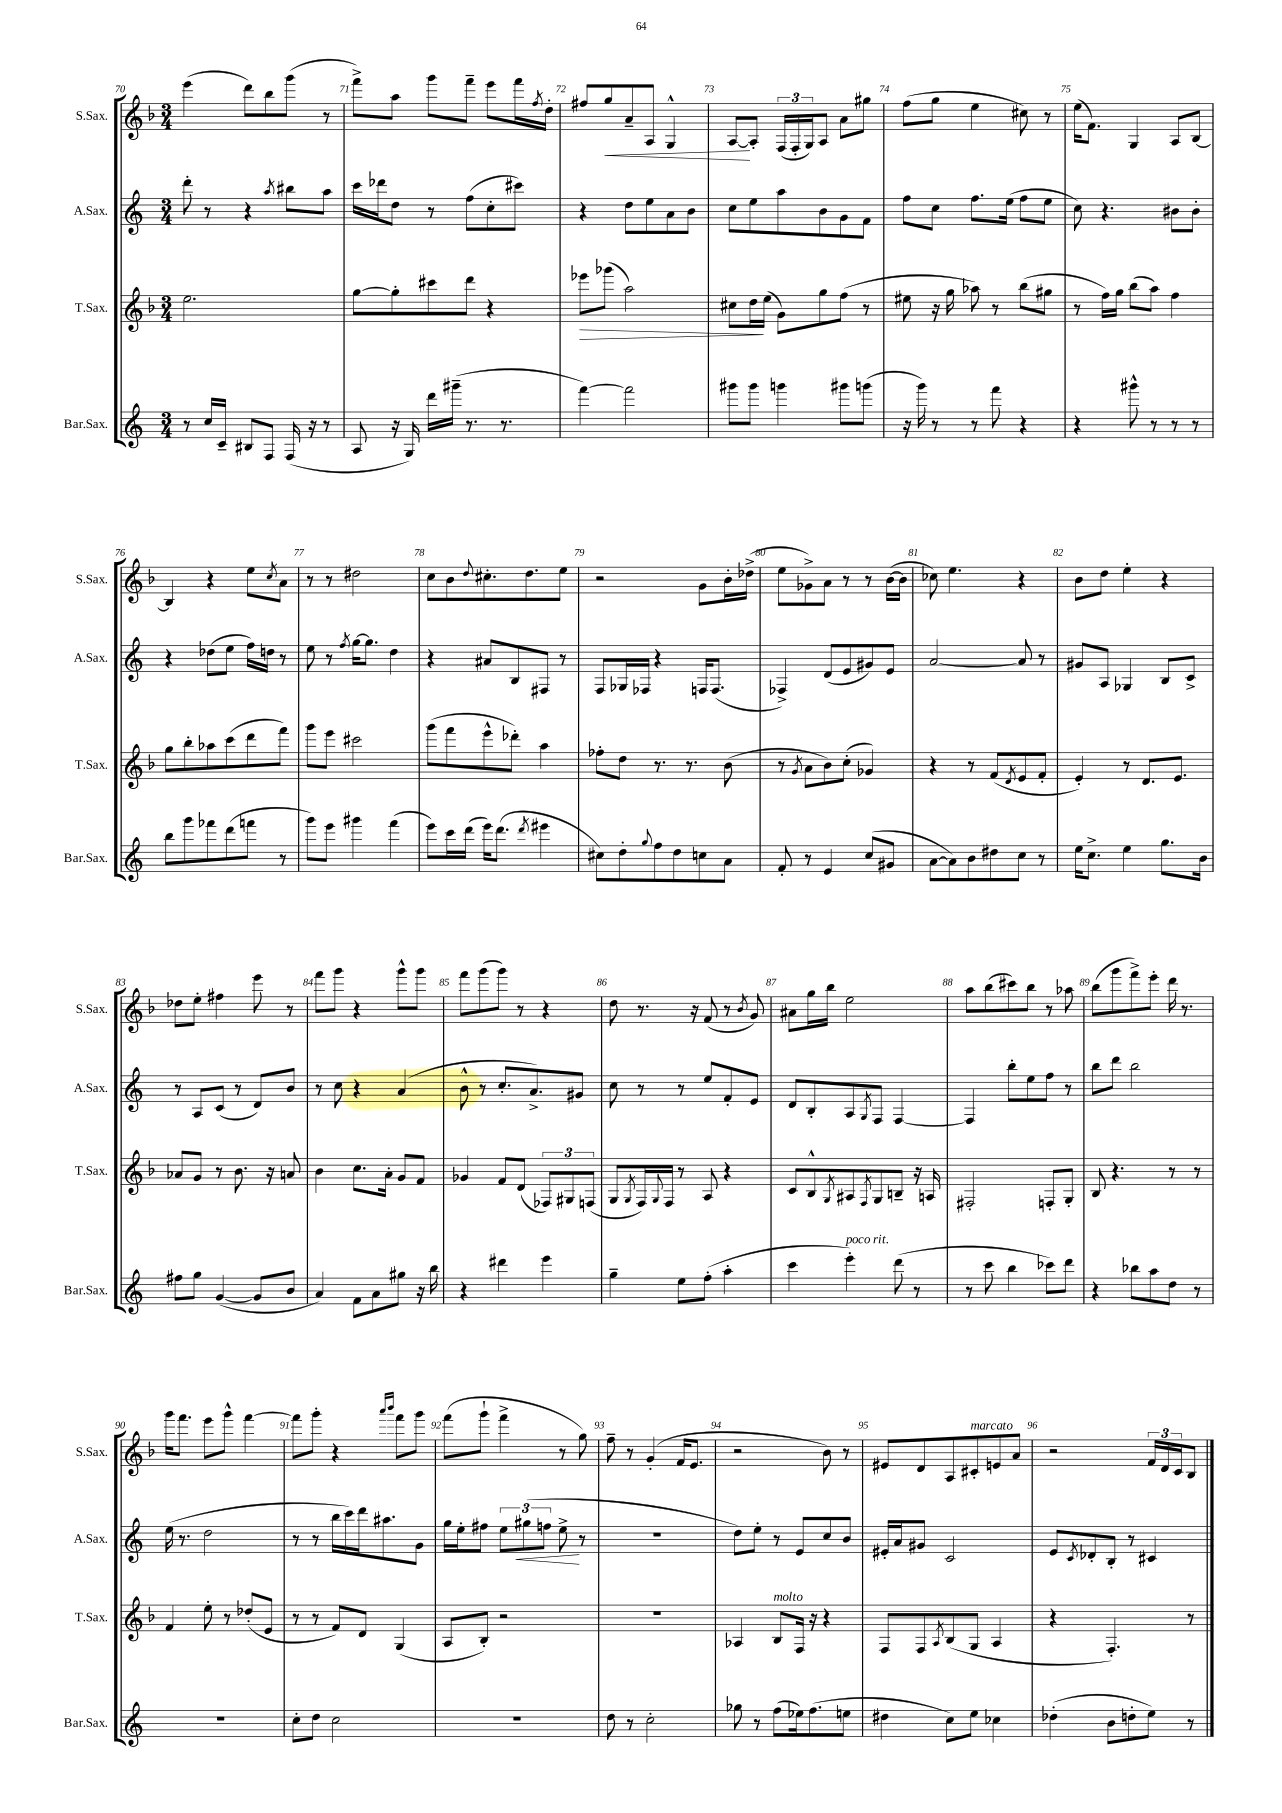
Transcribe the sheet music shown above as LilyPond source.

<<
\new StaffGroup <<
\new Staff = "s0" \with { instrumentName = "S.Sax." shortInstrumentName = "S.Sax." } {
    \clef treble \key f \major \numericTimeSignature \time 3/4
    e'''4( d'''8) bes''8 g'''8( r8 |
    f'''8->) a''8 g'''8 f'''8-- e'''8 f'''16 \acciaccatura { f''8 } d''16-. |
    fis''8 g''8\< a'8-- a8 g4-^ |
    a8~\! a8-. \tuplet 3/2 { f16( f16-. g16) } a8 a'8 gis''8 |
    f''8( g''8 e''4 cis''8) r8 |
    e''16( f'8.) g4 a8 bes8~ |
    bes4 r4 e''8 \acciaccatura { c''8 } a'8 |
    r8 r8 dis''2 |
    c''8 bes'8 \appoggiatura { d''8 } cis''8.-. d''8. e''8 |
    r2 g'8 bes'16-. des''16->( |
    e''8 ges'8->) a'8 r8 r8 bes'16~( bes'16 |
    ces''8) e''4. r4 |
    bes'8 d''8 e''4-. r4 |
    des''8 e''8-. fis''4 e'''8 r8 |
    f'''8 g'''8 r4 g'''8-^ g'''8 |
    f'''8 g'''8( g'''8) r8 r4 |
    d''8 r8. r16 f'8( r8 \acciaccatura { bes'8 } g'8) |
    ais'8 g''16 bes''16 e''2 |
    a''8 bes''8( cis'''8) bes''8 r8 aes''8 |
    bes''8( g'''8 f'''8->) e'''8-. d'''16 r8. |
    g'''16 f'''8. e'''8 g'''8-^ f'''4~ |
    f'''8 g'''8-. r4 \grace { a'''16 bes'''16 } f'''8 g'''8 |
    f'''8( g'''8-! f'''4-> r8 g''8) |
    f''8-- r8 g'4-.( f'16 e'8. |
    r2 bes'8) r8 |
    eis'8 d'8 a8 cis'8-.^\markup { \italic "marcato" } e'8 a'8 |
    r2 \tuplet 3/2 { f'16 d'16 c'16 } bes8 \bar "|." |
}
\new Staff = "s1" \with { instrumentName = "A.Sax." shortInstrumentName = "A.Sax." } {
    \clef treble \key c \major \numericTimeSignature \time 3/4
    d'''8-. r8 r4 \acciaccatura { a''8 } bis''8 a''8 |
    c'''16 des'''16 d''8 r8 f''8( c''8-. cis'''8) |
    r4 d''8 e''8 a'8 b'8 |
    c''8 e''8 a''8 b'8 g'8 f'8 |
    f''8 c''8 f''8. e''16( f''8 e''8 |
    c''8) r4. bis'8 bis'8-. |
    r4 des''8( e''8 f''16) d''16 r8 |
    e''8 r8 \acciaccatura { f''8 } g''16~ g''8. d''4 |
    r4 ais'8 b8 fis8 r8 |
    f8 ges16 fes16 r4 f16 f8.( |
    fes4->) d'8( e'8 gis'8) e'8 |
    a'2~ a'8 r8 |
    gis'8 a8 ges4 b8 c'8-> |
    r8 a8 c'8( r8 d'8) b'8 |
    r8 c''8 r4 a'4( |
    b'8-^ r8 c''8.-. a'8.->) gis'8 |
    c''8 r8 r8 e''8 f'8-. e'8 |
    d'8 b8-. a8 \acciaccatura { g8 } f8 f4~ |
    f4 b''8-. e''8 f''8 r8 |
    b''8 d'''8 b''2 |
    e''16( r8. d''2 |
    r8 r8 b''16 c'''16) d'''16 ais''8. g'8 |
    g''16 e''16-. fis''8 \tuplet 3/2 { e''8 gis''8\<( f''8 } e''8->\! r8 |
    R2. |
    d''8) e''8-. r8 e'8 c''8 b'8 |
    eis'16-. a'16 gis'8 c'2 |
    e'8 \acciaccatura { c'8 } des'8-. b8-. r8 cis'4 \bar "|." |
}
\new Staff = "s2" \with { instrumentName = "T.Sax." shortInstrumentName = "T.Sax." } {
    \clef treble \key f \major \numericTimeSignature \time 3/4
    e''2. |
    g''8~ g''8-. cis'''8 d'''8 r4 |
    ees'''8\> ges'''8( a''2) |
    cis''8 d''16\! e''16( g'8) g''8 f''8( r8 |
    eis''8 r16 g''16 aes''8) r8 bes''8( gis''8 |
    r8 f''16) g''16 bes''8( a''8) f''4 |
    g''8 bes''8-. aes''8 c'''8( d'''8 f'''8) |
    g'''8 e'''8 cis'''2 |
    g'''8( f'''8 e'''8-^ des'''8-.) a''4 |
    fes''8-. d''8 r8. r8. bes'8( |
    r8 \acciaccatura { g'8 } a'8 bes'8) c''8-.( ges'4) |
    r4 r8 f'8( \acciaccatura { d'8 } e'8 f'8-. |
    e'4-.) r8 d'8. e'8. |
    aes'8 g'8 r8 bes'8. r16 a'8 |
    bes'4 c''8. a'16-. g'8 f'8 |
    ges'4 f'8 d'8( \tuplet 3/2 { fes8) gis8 f8( } |
    g8 \acciaccatura { g8 } f16) \appoggiatura { g8 } f16 r8 a8 r4 |
    c'8 bes8-^ \acciaccatura { g8 } ais8 \acciaccatura { f8 } g8 b8-- r16 a16 |
    fis2-. f8-. g8-. |
    bes8 r4. r8 r8 |
    f'4 e''8-. r8 des''8-.( e'8 |
    r8 r8 f'8) d'8 g4( |
    a8 bes8-.) r2 |
    R2. |
    aes4 bes8^\markup { \italic "molto" } f16 r16 r4 |
    f8 f8 \acciaccatura { a8 } bes8( g8 a4 |
    r4 f4.-.) r8 \bar "|." |
}
\new Staff = "s3" \with { instrumentName = "Bar.Sax." shortInstrumentName = "Bar.Sax." } {
    \clef treble \key c \major \numericTimeSignature \time 3/4
    r8 c''16 c'16-- bis8 f8 f16( r16 r8 |
    a8 r16 g16) d'''16 gis'''16--( r8. r8. |
    f'''4~) f'''2 |
    gis'''8 gis'''8 g'''4 gis'''8 g'''8( |
    r16 g'''16) r8 r8 f'''8 r4 |
    r4 gis'''8-^ r8 r8 r8 |
    b''8 g'''8 fes'''8 d'''8( f'''8 r8 |
    g'''8) e'''8 gis'''4 f'''4( |
    e'''8) c'''16 d'''16( e'''16) d'''8.( \acciaccatura { d'''8 } eis'''4 |
    cis''8) d''8-. \appoggiatura { g''8 } f''8 d''8 c''8 a'8 |
    f'8-. r8 e'4 c''8( gis'8 |
    a'8~ a'8) b'8 dis''8 c''8 r8 |
    e''16 c''8.-> e''4 g''8. b'16 |
    fis''8 g''8 g'4~( g'8 b'8 |
    a'4) f'8 a'8 gis''8 r16 b''16 |
    r4 dis'''4 e'''4 |
    g''4-- e''8 f''8-.( a''4-. |
    c'''4 e'''4-.^\markup { \italic "poco rit." }) d'''8( r8 |
    r8 c'''8 b''4 ces'''8) d'''8 |
    r4 bes''8 a''8 d''8 r8 |
    R2. |
    c''8-. d''8 c''2 |
    R2. |
    d''8 r8 c''2-. |
    ges''8 r8 f''8( ees''16) f''8.( e''8 |
    dis''4 c''8) e''8 ces''4 |
    des''4-.( b'8 d''8-. e''8) r8 \bar "|." |
}
>>
>>
\layout { \context { \Score currentBarNumber = #70 \override BarNumber.break-visibility = ##(#f #t #t) barNumberVisibility = #all-bar-numbers-visible } }
